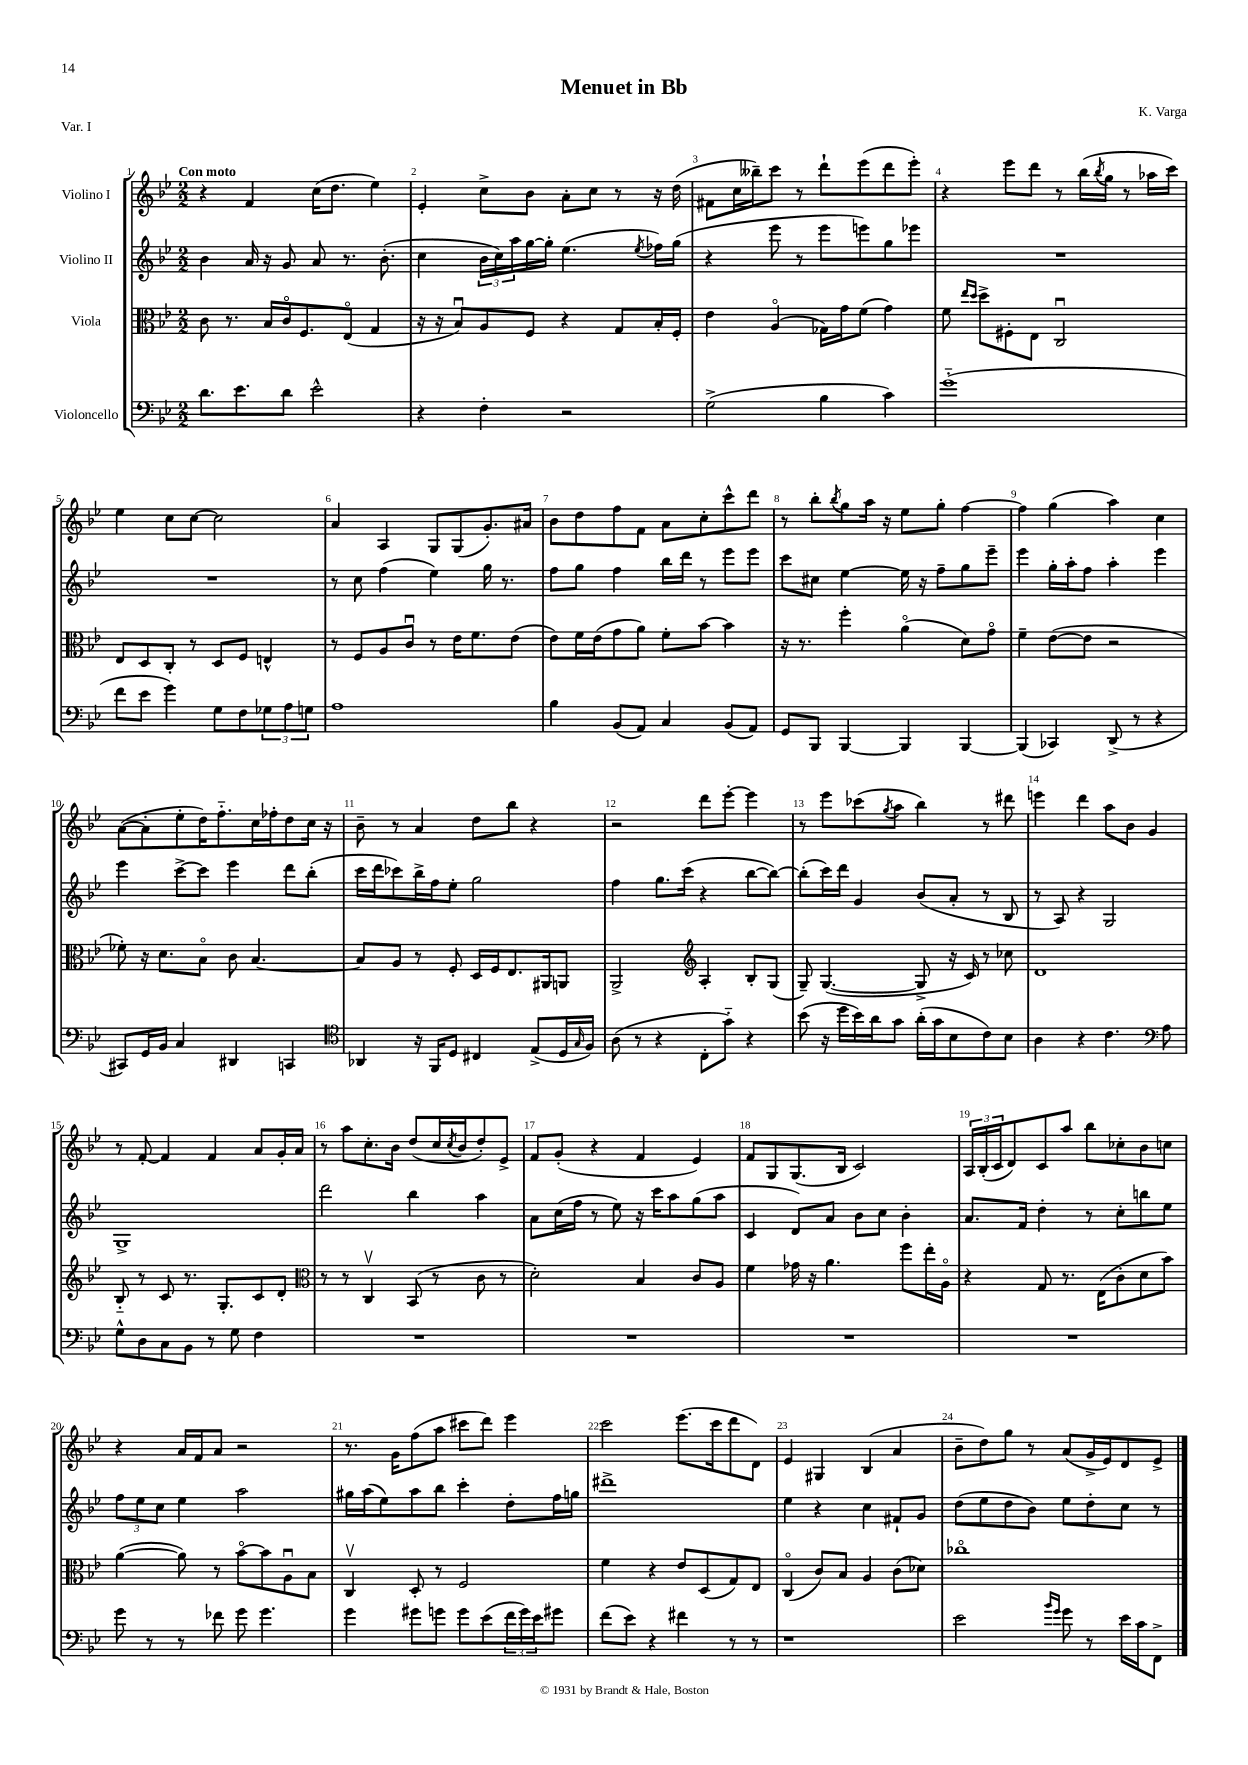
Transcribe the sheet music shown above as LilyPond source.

\header { title = "Menuet in Bb" composer = "K. Varga" piece = "Var. I" }
<<
\new StaffGroup <<
\new Staff = "s0" \with { instrumentName = "Violino I" } {
    \clef treble \key bes \major \numericTimeSignature \time 2/2 \tempo "Con moto"
    r4 f'4 c''16( d''8. ees''4) |
    ees'4-. c''8-> bes'8 a'8-. c''8 r8 r16 d''16( |
    fis'8 c''16 beses''16--) c'''8 r8 d'''8-! ees'''8( d'''8 ees'''8-.) |
    r4 ees'''8 d'''8 r8 bes''16( \acciaccatura { bes''8 } g''16 r8 aes''16 c'''16) |
    ees''4 c''8 c''8~ c''2 |
    a'4 a4 g8 g8( g'8.-.) ais'16 |
    bes'8 d''8 f''8 f'8 a'8 c''8-. c'''8-^ d'''8 |
    r8 bes''8-. \acciaccatura { bes''8 } g''8 a''16 r16 ees''8 g''8-. f''4~ |
    f''4 g''4( a''4) c''4 |
    a'8~( a'8-. ees''8-. d''16) f''8.-_ c''16 fes''16-. d''8 c''16 r16 |
    bes'8-- r8 a'4 d''8 bes''8 r4 |
    r2 d'''8 ees'''8~-. ees'''4 |
    r8 ees'''8 ces'''8( \acciaccatura { g''8 } a''8 bes''4) r8 dis'''8 |
    e'''4 d'''4 a''8 bes'8 g'4 |
    r8 f'8~-. f'4 f'4 a'8 g'16-. a'16 |
    r8 a''8 c''8.-. bes'16 d''8( c''16 \acciaccatura { c''8 } bes'16 d''8-.) ees'8-> |
    f'8 g'8-.( r4 f'4 ees'4) |
    f'8 g8 g8.( bes16 c'2) |
    \tuplet 3/2 { a16 bes16-.( c'16 } d'8) c'8 a''8 bes''8 ces''8-. bes'8 c''8 |
    r4 a'16 f'16 a'8 r2 |
    r8. g'16 f''8( a''8 cis'''8 d'''8) ees'''4 |
    c'''2 ees'''8.( c'''16 d'''8 d'8) |
    ees'4 gis4 bes4( a'4 |
    bes'8-- d''8) g''8 r8 a'8( g'16-> ees'16) d'8 ees'8-> \bar "|." |
}
\new Staff = "s1" \with { instrumentName = "Violino II" } {
    \clef treble \key bes \major \numericTimeSignature \time 2/2
    bes'4 a'16 r16 g'8 a'8 r8. bes'8.-.( |
    c''4 \tuplet 3/2 { bes'16 c''16) a''16 } g''16~ g''16-. ees''4.( \acciaccatura { ees''8 } fes''16) g''16( |
    r4 ees'''8 r8 ees'''8 e'''8) g''8 ees'''8 |
    R1 |
    R1 |
    r8 c''8 f''4( ees''4) g''16 r8. |
    f''8 g''8 f''4 bes''16 d'''16 r8 ees'''8 ees'''8 |
    c'''8 cis''8 ees''4~ ees''16 r16 f''8-- g''8 ees'''8-- |
    ees'''4 g''16-. a''16-. f''8 a''4-. ees'''4 |
    ees'''4 c'''8~-> c'''8 ees'''4 d'''8 bes''8-.( |
    c'''16 d'''16 ces'''8) bes''16-> f''16 ees''8-. g''2 |
    f''4 g''8. c'''16( r4 bes''8~ bes''8~) |
    bes''8-.( c'''16) d'''16 g'4 bes'8( a'8-. r8 bes8 |
    r8 a8) r4 g2 |
    g1-> |
    d'''2 bes''4 a''4 |
    a'8 c''16( f''16 r8 ees''8) r16 c'''16 a''8 g''8( a''8 |
    c'4 d'8) a'8 bes'8 c''8 bes'4-. |
    a'8. f'16 d''4-. r8 c''8-. b''8 ees''8 |
    \tuplet 3/2 { f''8 ees''8 c''8 } ees''4 a''2 |
    gis''16 a''16( ees''8) a''8 bes''8 c'''4-. d''8-. f''16 g''16 |
    dis'''1-> |
    ees''4 r4 c''4 fis'8-! g'8 |
    d''8( ees''8 d''8 bes'8) ees''8 d''8-. c''8 r8 \bar "|." |
}
\new Staff = "s2" \with { instrumentName = "Viola" } {
    \clef alto \key bes \major \numericTimeSignature \time 2/2
    c'8 r8. bes16 c'16\flageolet f8. ees8\flageolet( g4 |
    r16 r16 bes8\downbow) a8 f8 r4 g8 bes16-. f16-. |
    ees'4 a4\flageolet( ges16) g'16 f'8( g'4) |
    f'8 \grace { ees''16 d''16 } d''8-> fis8-. ees8 c2\downbow |
    ees8 d8 c8-. r8 d8 f8 e4-^ |
    r8 f8 a8 c'8\downbow r8 ees'16 f'8. ees'8( |
    ees'8) f'16 ees'16( g'8 a'8) f'8-. bes'8~ bes'4 |
    r16 r8. f''4-. a'4\flageolet( d'8) g'8\flageolet |
    f'4-- ees'8~( ees'8 r2 |
    fes'8-.) r16 d'8. bes8\flageolet c'8 bes4.~ |
    bes8 a8 r8 f8-. d16 f16 ees8. ais,16 a,8 |
    a,2-> \clef treble a4-. bes8-. g8( |
    g8--) g4.~( g8-> r16 c'16) r8 ces''8 |
    d'1 |
    bes8-_ r8 c'8 r8. g8.-. c'8 d'8-. |
    \clef alto r8 r8 c4\upbow bes,8( r8 c'8 r8 |
    d'2-.) bes4 c'8 a8 |
    f'4 ges'16 r16 a'4. f''8 ees''16-. a16\flageolet |
    r4 g8 r8. ees16( c'8-. d'8 bes'8) |
    a'4~( a'8) r8 bes'8~\flageolet bes'8 a8\downbow bes8 |
    c4\upbow d8-. r8 f2 |
    f'4 r4 ees'8 d8( g8) ees8 |
    c4\flageolet( c'8) bes8 a4 c'8( des'8) |
    ces''1\flageolet \bar "|." |
}
\new Staff = "s3" \with { instrumentName = "Violoncello" } {
    \clef bass \key bes \major \numericTimeSignature \time 2/2
    d'8. ees'8. d'8 ees'2-^ |
    r4 f4-. r2 |
    g2->( bes4 c'4) |
    g'1-_( |
    f'8 ees'8 g'4) g8 f8 \tuplet 3/2 { ges8 a8 g8 } |
    a1 |
    bes4 bes,8( a,8) c4 bes,8( a,8) |
    g,8 bes,,8 bes,,4~ bes,,4 bes,,4~ |
    bes,,4( ces,4) d,8->( r8 r4 |
    cis,8) g,16 bes,16 c4 dis,4 c,4 |
    \clef tenor aes,4 r16 f,16 d8 cis4 ees8->( d16 \grace { g16 } f16) |
    a8( r8 r4 c8-. g'8-_) r4 |
    bes'8( r16 d''16 bes'16) a'16 g'8 a'16-.( g'16 bes8 c'8) bes8 |
    a4 r4 c'4. \clef bass a8 |
    g8-^ d8 c8 bes,8 r8 g8 f4 |
    R1 |
    R1 |
    R1 |
    R1 |
    g'8 r8 r8 fes'8 g'8 g'4. |
    g'4 gis'8 g'8 g'8 ees'8( \tuplet 3/2 { f'16 g'16) ees'16 } gis'8 |
    f'8( ees'8) r4 fis'4 r8 r8 |
    r1 |
    ees'2 \grace { bes'16 g'16 } g'8 r8 ees'16 c'16 f,8-> \bar "|." |
}
>>
>>
\layout { \context { \Score \override BarNumber.break-visibility = ##(#f #t #t) barNumberVisibility = #all-bar-numbers-visible } }
